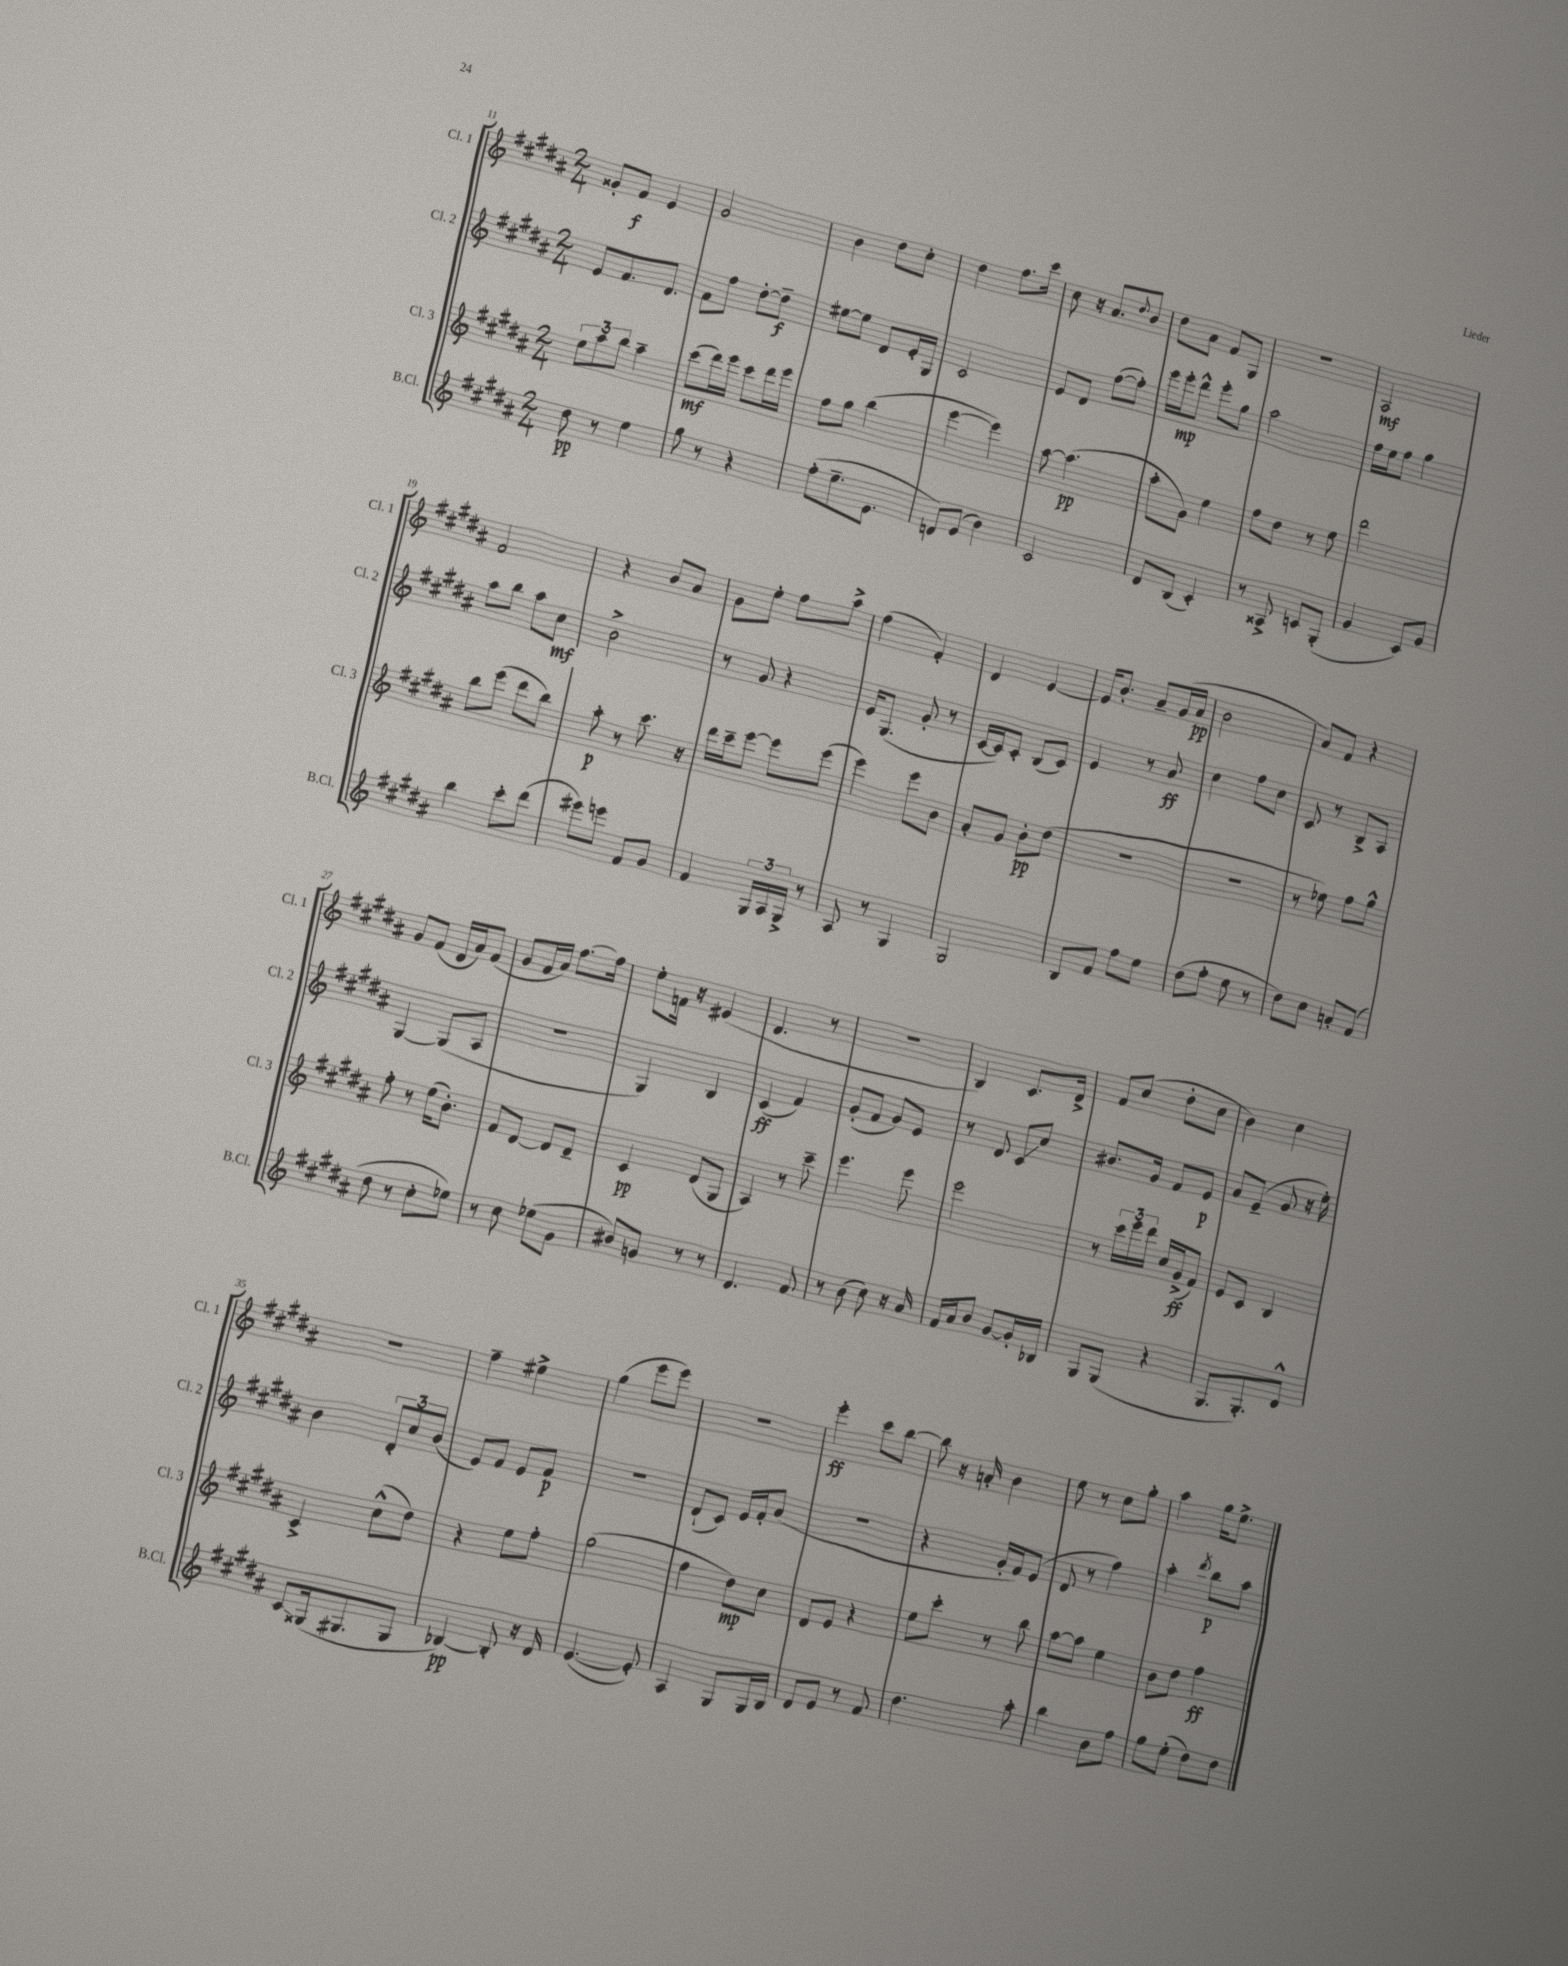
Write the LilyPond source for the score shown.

<<
\new StaffGroup <<
\new Staff = "s0" \with { instrumentName = "Cl. 1" shortInstrumentName = "Cl. 1" } {
    \clef treble \key b \major \numericTimeSignature \time 2/4
    gisis'8-. fis'8\f e'4 |
    gis'2 |
    b'4 dis''8 cis''8-. |
    dis''4 fis''8. cis'''16 |
    cis''8 r16 ais'8. \appoggiatura { dis''8 } b'8 |
    dis''8 ais'8 fis'8 gis8 |
    R2 |
    ais2\mf |
    fis'2 |
    r4 b'8 ais'8 |
    gis'8 e''8-. fis''8 ais''8-> |
    fis''4( fis'4-.) |
    dis'4 e'4~ |
    e'16 b'8.-. ais'8-- gis'16( ais'16\pp |
    b'2 |
    ais'8) fis'8 r4 |
    gis'8 fis'8( dis'16 ais'16) fis'8( |
    gis'8 fis'16 ais'16) fis''8.~ fis''16 |
    e''8-. f'16 r16 eis'4( |
    dis'4. r8 |
    r2 |
    b4) cis'8. dis'16-> |
    fis'8 cis''8( dis''8-. cis''8 |
    b'4) cis''4 |
    R2 |
    fis''4-- eis''4-> |
    gis''4( e'''8 e'''8) |
    r2 |
    e'''4-.\ff cis'''8 b''8~ |
    b''8 r16 a'16-. b'4 |
    e''8 r8 cis''8 gis''8-. |
    ais''4 gis''16 e''8.-> \bar "|." |
}
\new Staff = "s1" \with { instrumentName = "Cl. 2" shortInstrumentName = "Cl. 2" } {
    \clef treble \key b \major \numericTimeSignature \time 2/4
    e'8 fis'8. dis'8. |
    fis'8 fis''8 dis''8~-. dis''8--\f |
    eis''8~ eis''8 dis'8 e'16-. gis16 |
    cis'2 |
    e'8 dis'8 fis''8~( fis''8-.) |
    e'''16 e'''16-.\mp dis'''8-^ e'''8-. gis''8 |
    ais''2 |
    fis''16 e''16 fis''8 gis''4 |
    ais''8 b''8 ais''8 cis''8\mf |
    b'2-> |
    r8 gis'8 r4 |
    e'16 gis8.( gis'8-. r8 |
    cis'16~ cis'16) cis'8-. b8( cis'8) |
    e'4 r8 ais'8\ff |
    cis''4 fis''8 cis''8 |
    cis'8 r8 b8-> ais8 |
    gis4~ gis8( ais8 |
    R2 |
    gis4) b4 |
    cis'4\ff( fis'4) |
    gis'8-.( fis'8 gis'8) e'8 |
    r8 dis'8 cis'8\glissando cis''8 |
    bis'8. gis'16 fis'8 e'8\p |
    ais'8 e'8--( gis'8 r16 e''16-.) |
    b'4 \tuplet 3/2 { dis'8-. cis''8 b'8( } |
    e'8) fis'8 e'8 fis'8\p |
    R2 |
    dis'8-!( cis'8) e'16 fis'16-. ais'8( |
    R2 |
    r4 gis'16-. fis'16) e'8( |
    dis'8 r8 fis''4) |
    ais''4-. \acciaccatura { dis'''8 } b''8\p ais''8 \bar "|." |
}
\new Staff = "s2" \with { instrumentName = "Cl. 3" shortInstrumentName = "Cl. 3" } {
    \clef treble \key b \major \numericTimeSignature \time 2/4
    \tuplet 3/2 { e''8 ais''8 b''8 } ais''4-- |
    cis'''8\mf( dis'''16) e'''16 cis'''8 dis'''16 e'''16 |
    fis''8 gis''8 b''4( |
    e'''4~ e'''4) |
    ais''8~ ais''4.\pp( |
    ais''8-. gis'8) e''4 |
    fis''8 dis''8 r8 e''8 |
    dis'''2 |
    b''8 e'''8( dis'''8 b''8) |
    ais''8-.\p r8 cis'''8. r16 |
    dis'''16 cis'''16-- e'''8~ e'''8 e'''8( |
    e'''4) e'''8 b'8 |
    ais'8-. gis'8 b'8-.\pp dis''8( |
    R2 |
    R2 |
    r8 ees''8) fis''8 gis''8-^ |
    fis''8-. r8 e''16( b'8.-.) |
    fis'8 dis'8~ dis'8 dis'8-- |
    cis'4\pp dis'8( gis8 |
    ais4) r8 cis'''8-- |
    e'''4. e'''8 |
    e'''2 |
    r8 \tuplet 3/2 { cis'''16 e'''16 dis'''16 } cis''16 gis'16->\ff( fis'8) |
    e'8 cis'8 b4 |
    cis'4-> cis''8-^( dis''8) |
    r4 e''8 fis''8-. |
    gis''2( |
    fis''4 dis''8\mp) cis''8 |
    dis'8 e'8 r4 |
    e''8 cis'''8-. r8 b''8 |
    ais''8~ ais''8 e''4 |
    b'8 dis''8 fis''4\ff \bar "|." |
}
\new Staff = "s3" \with { instrumentName = "B.Cl." shortInstrumentName = "B.Cl." } {
    \clef treble \key b \major \numericTimeSignature \time 2/4
    dis''8\pp r8 e''4 |
    gis''8 r8 r4 |
    fis''8-.( e''8.-- e'8. |
    d'8) e'8( b'4) |
    cis'2 |
    dis'8 b8( cis'4-.) |
    r8 aisis8-> c'8 gis8-.( |
    gis'4 cis'8) gis'8 |
    b''4 cis'''8-. dis'''8( |
    eis'''8) e'''8 fis'8 gis'8 |
    fis'4 \tuplet 3/2 { gis16 ais16 gis16-> } r8 |
    ais8 r8 gis4 |
    gis2 |
    b8 fis'8 fis''8 e''8 |
    dis''8( fis''8-. e''8 r8 |
    dis''8) cis''8 a'8-. fis'8( |
    dis''8 r8 cis''8-. ees''8) |
    r8 cis''8 ees''8( gis'8 |
    bis'8) g'8 r8 r8 |
    dis'4. fis'8 |
    r8 b'8( cis''8) r16 ais'16 |
    fis'16 ais'16 b'8 gis'8~ gis'16-. bes16 |
    gis8 gis8( r4 |
    gis8. gis8.-.) dis'8-^ |
    cis'8\glissando gisis16( gis8. gis8 |
    bes4~\pp) bes8-. r16 dis'16 |
    e'4.~( e'8-.) |
    ais4 gis8 gis16 b16 |
    dis'8 e'8 r8 fis'8 |
    dis''4. ais''8-. |
    b''4 b'8 fis''8 |
    gis''8 e''8-.( dis''8) dis''8 \bar "|." |
}
>>
>>
\layout { \context { \Score currentBarNumber = #11 } }
